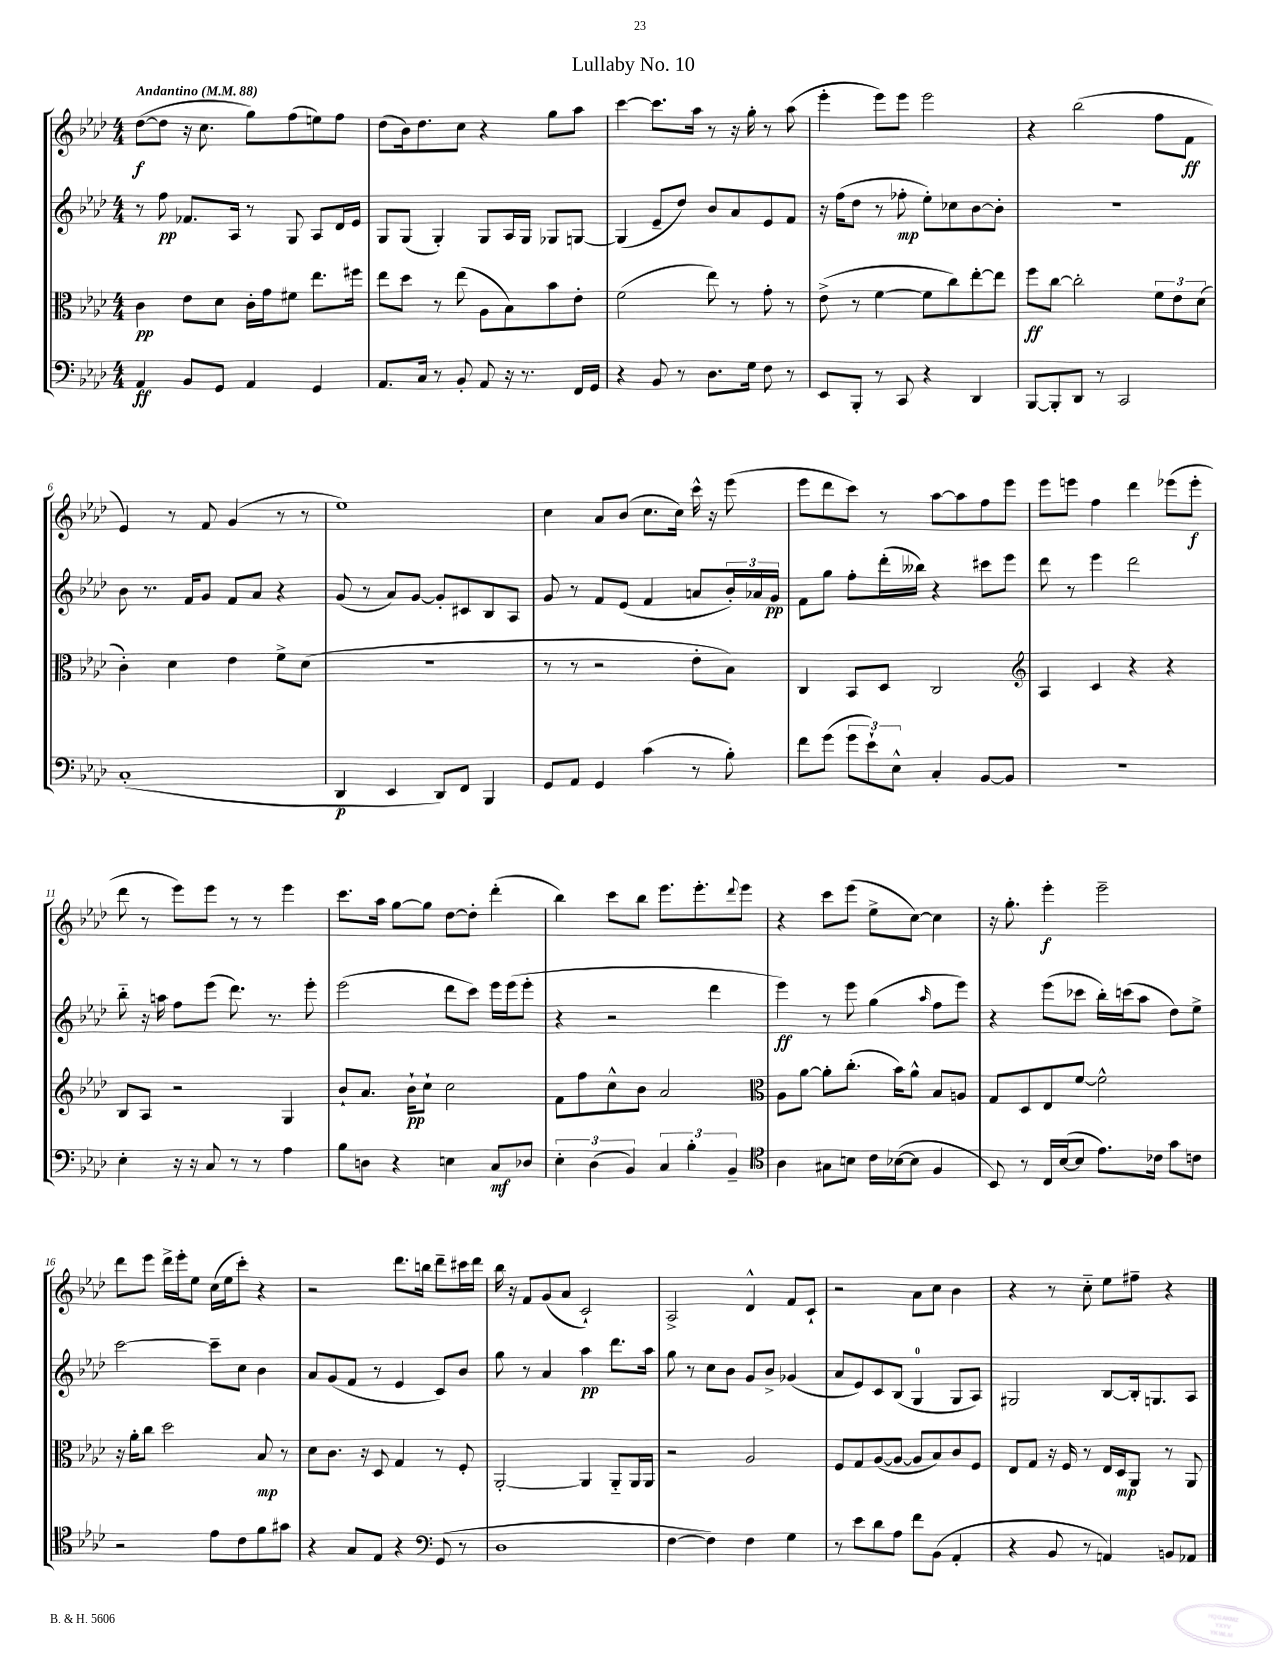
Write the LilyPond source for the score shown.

\header { title = "Lullaby No. 10" }
<<
\new StaffGroup <<
\new Staff = "s0" {
    \clef treble \key aes \major \numericTimeSignature \time 4/4 \tempo "Andantino" 4 = 88
    des''8~\f( des''8 r16 c''8. g''8) f''8( e''8) f''8 |
    des''8( bes'16) des''8. c''8 r4 g''8 aes''8 |
    c'''4~ c'''8. aes''16 r8 r16 g''16-. r8 aes''8( |
    ees'''4-. ees'''8) ees'''8 ees'''2 |
    r4 bes''2( f''8 f'8\ff |
    ees'4) r8 f'8 g'4( r8 r8 |
    ees''1) |
    c''4 aes'8 bes'8( c''8. c''16) c'''16-^ r16 ees'''8( |
    ees'''8 des'''8 c'''8) r8 aes''8~ aes''8 f''8 ees'''8 |
    ees'''8 e'''8 f''4 des'''4 ees'''8( ees'''8-.\f |
    des'''8 r8 ees'''8) ees'''8 r8 r8 ees'''4 |
    c'''8. aes''16 g''8~ g''8 des''8~ des''8-. des'''4-.( |
    bes''4) c'''8 bes''8 ees'''8. ees'''8.-. \appoggiatura { des'''8 } ees'''8 |
    r4 c'''8 ees'''8( ees''8-> c''8~) c''4 |
    r16 g''8.-. ees'''4-.\f ees'''2-- |
    des'''8 ees'''8 des'''16-> ees'''16-. ees''8 c''16( ees''16 c'''8-.) r4 |
    r2 des'''8. b''16 des'''8-- cis'''16 des'''16 |
    bes''16 r16 f'8 g'8( aes'8 c'2-!) |
    aes2-> des'4-^ f'8 c'8-! |
    r2 aes'8 c''8 bes'4 |
    r4 r8 c''8-_ ees''8 fis''8-- r4 \bar "|." |
}
\new Staff = "s1" {
    \clef treble \key aes \major \numericTimeSignature \time 4/4
    r8 f''8\pp fes'8. aes16 r8 g8 aes8 des'16 ees'16 |
    g8 g8( g4-.) g8 aes16 g16 ges8 g8~ |
    g4( ees'8-- des''8) bes'8 aes'8 ees'8 f'8 |
    r16 f''16( des''8 r8 fes''8-.\mp ees''8-.) ces''8 bes'8~ bes'8-. |
    R1 |
    bes'8 r8. f'16 g'8 f'8 aes'8 r4 |
    g'8( r8 aes'8) g'8~ g'8-. cis'8 bes8 aes8 |
    g'8 r8 f'8 ees'8( f'4 a'8 \tuplet 3/2 { bes'16-.) aes'16 g'16\pp } |
    f'8 g''8 f''8-. des'''16-.( beses''16) r4 cis'''8 ees'''8 |
    des'''8 r8 ees'''4 des'''2 |
    bes''8-_ r16 a''16 f''8 ees'''8( des'''8.) r8. ees'''8-. |
    ees'''2( des'''8 c'''8) ees'''16 ees'''16( ees'''8-. |
    r4 r2 des'''4 |
    ees'''4\ff) r8 ees'''8 g''4( \grace { aes''16 } f''8 ees'''8) |
    r4 ees'''8( ces'''8 bes''16-.) c'''16( aes''8 des''8) ees''8-> |
    c'''2~ c'''8-- c''8 bes'4 |
    aes'8 g'8( f'8 r8 ees'4 c'8) bes'8 |
    g''8 r8 aes'4 aes''4\pp des'''8. aes''16 |
    g''8 r8 c''8 bes'8 g'8 bes'8-> ges'4( |
    aes'8 ees'8) c'8 bes8( g4-0 g8 aes8) |
    gis2 bes8~ bes16-. g8. aes8 \bar "|." |
}
\new Staff = "s2" {
    \clef alto \key aes \major \numericTimeSignature \time 4/4
    c'4\pp ees'8 des'8 c'16-. g'16 fis'8 ees''8. fis''16 |
    ees''8 des''8 r8 ees''8( aes8 bes8) bes'8 ees'8-. |
    f'2( ees''8) r8 g'8-. r8 |
    ees'8->( r8 f'4~ f'8 c''8) ees''8~-. ees''8 |
    f''8\ff c''8~ c''2-. \tuplet 3/2 { f'8 ees'8 des'8( } |
    c'4-.) des'4 ees'4 f'8-> des'8( |
    R1 |
    r8 r8 r2 ees'8-. bes8) |
    c4 bes,8 des8 c2 |
    \clef treble aes4 c'4 r4 r4 |
    bes8 aes8 r2 g4 |
    bes'8-! aes'8. bes'16-!\pp c''8-! c''2 |
    f'8 f''8 c''8-^ bes'8 aes'2 |
    \clef alto aes8 aes'8~ aes'8-. c''8.-.( bes'16) aes'8-^ bes8 a8 |
    g8 des8 ees8 f'8~ f'2-^ |
    r16 aes'16-. c''8 des''2 bes8\mp r8 |
    des'8 c'8. r16 des8 g4 r8 f8-. |
    aes,2~-. aes,4 aes,8-_ aes,16 aes,16 |
    r2 aes2 |
    f8 g8 aes8~( aes8~ aes8 bes8) c'8 f8 |
    ees8 g8 r16 f16 r8 ees16 des16\mp aes,8 r8 aes,8 \bar "|." |
}
\new Staff = "s3" {
    \clef bass \key aes \major \numericTimeSignature \time 4/4
    aes,4\ff bes,8 g,8 aes,4 g,4 |
    aes,8. c16 r8 bes,8-. aes,8 r16 r8. f,16 g,16 |
    r4 bes,8 r8 des8. g16 f8 r8 |
    ees,8 bes,,8-. r8 c,8 r4 des,4 |
    bes,,8~ bes,,8-. des,8 r8 c,2 |
    c1-.( |
    des,4\p ees,4 des,8) f,8 bes,,4 |
    g,8 aes,8 g,4 c'4( r8 bes8-.) |
    f'8 g'8( \tuplet 3/2 { g'8 ees'8-!) ees8-^ } c4-. bes,8~ bes,8 |
    r1 |
    ees4-. r16 r16 c8 r8 r8 aes4 |
    bes8 d8 r4 e4 c8\mf des8 |
    \tuplet 3/2 { ees4-. des4( bes,4) } \tuplet 3/2 { c4 bes4-. bes,4-- } |
    \clef tenor aes4 gis8 b8 c'16 bes16~( bes8 f4 |
    bes,8) r8 c16 bes16~( bes8 ees'8.) ces'16 g'8 c'8 |
    r2 ees'8 c'8 f'8 gis'8 |
    r4 g8 ees8 r4 \clef bass g,8( r8 |
    des1 |
    f4~ f4) f4 g4 |
    r8 ees'8 des'8 aes8 f'8 bes,8( aes,4-. |
    r4 bes,8 r8 a,4) b,8 aes,8 \bar "|." |
}
>>
>>
